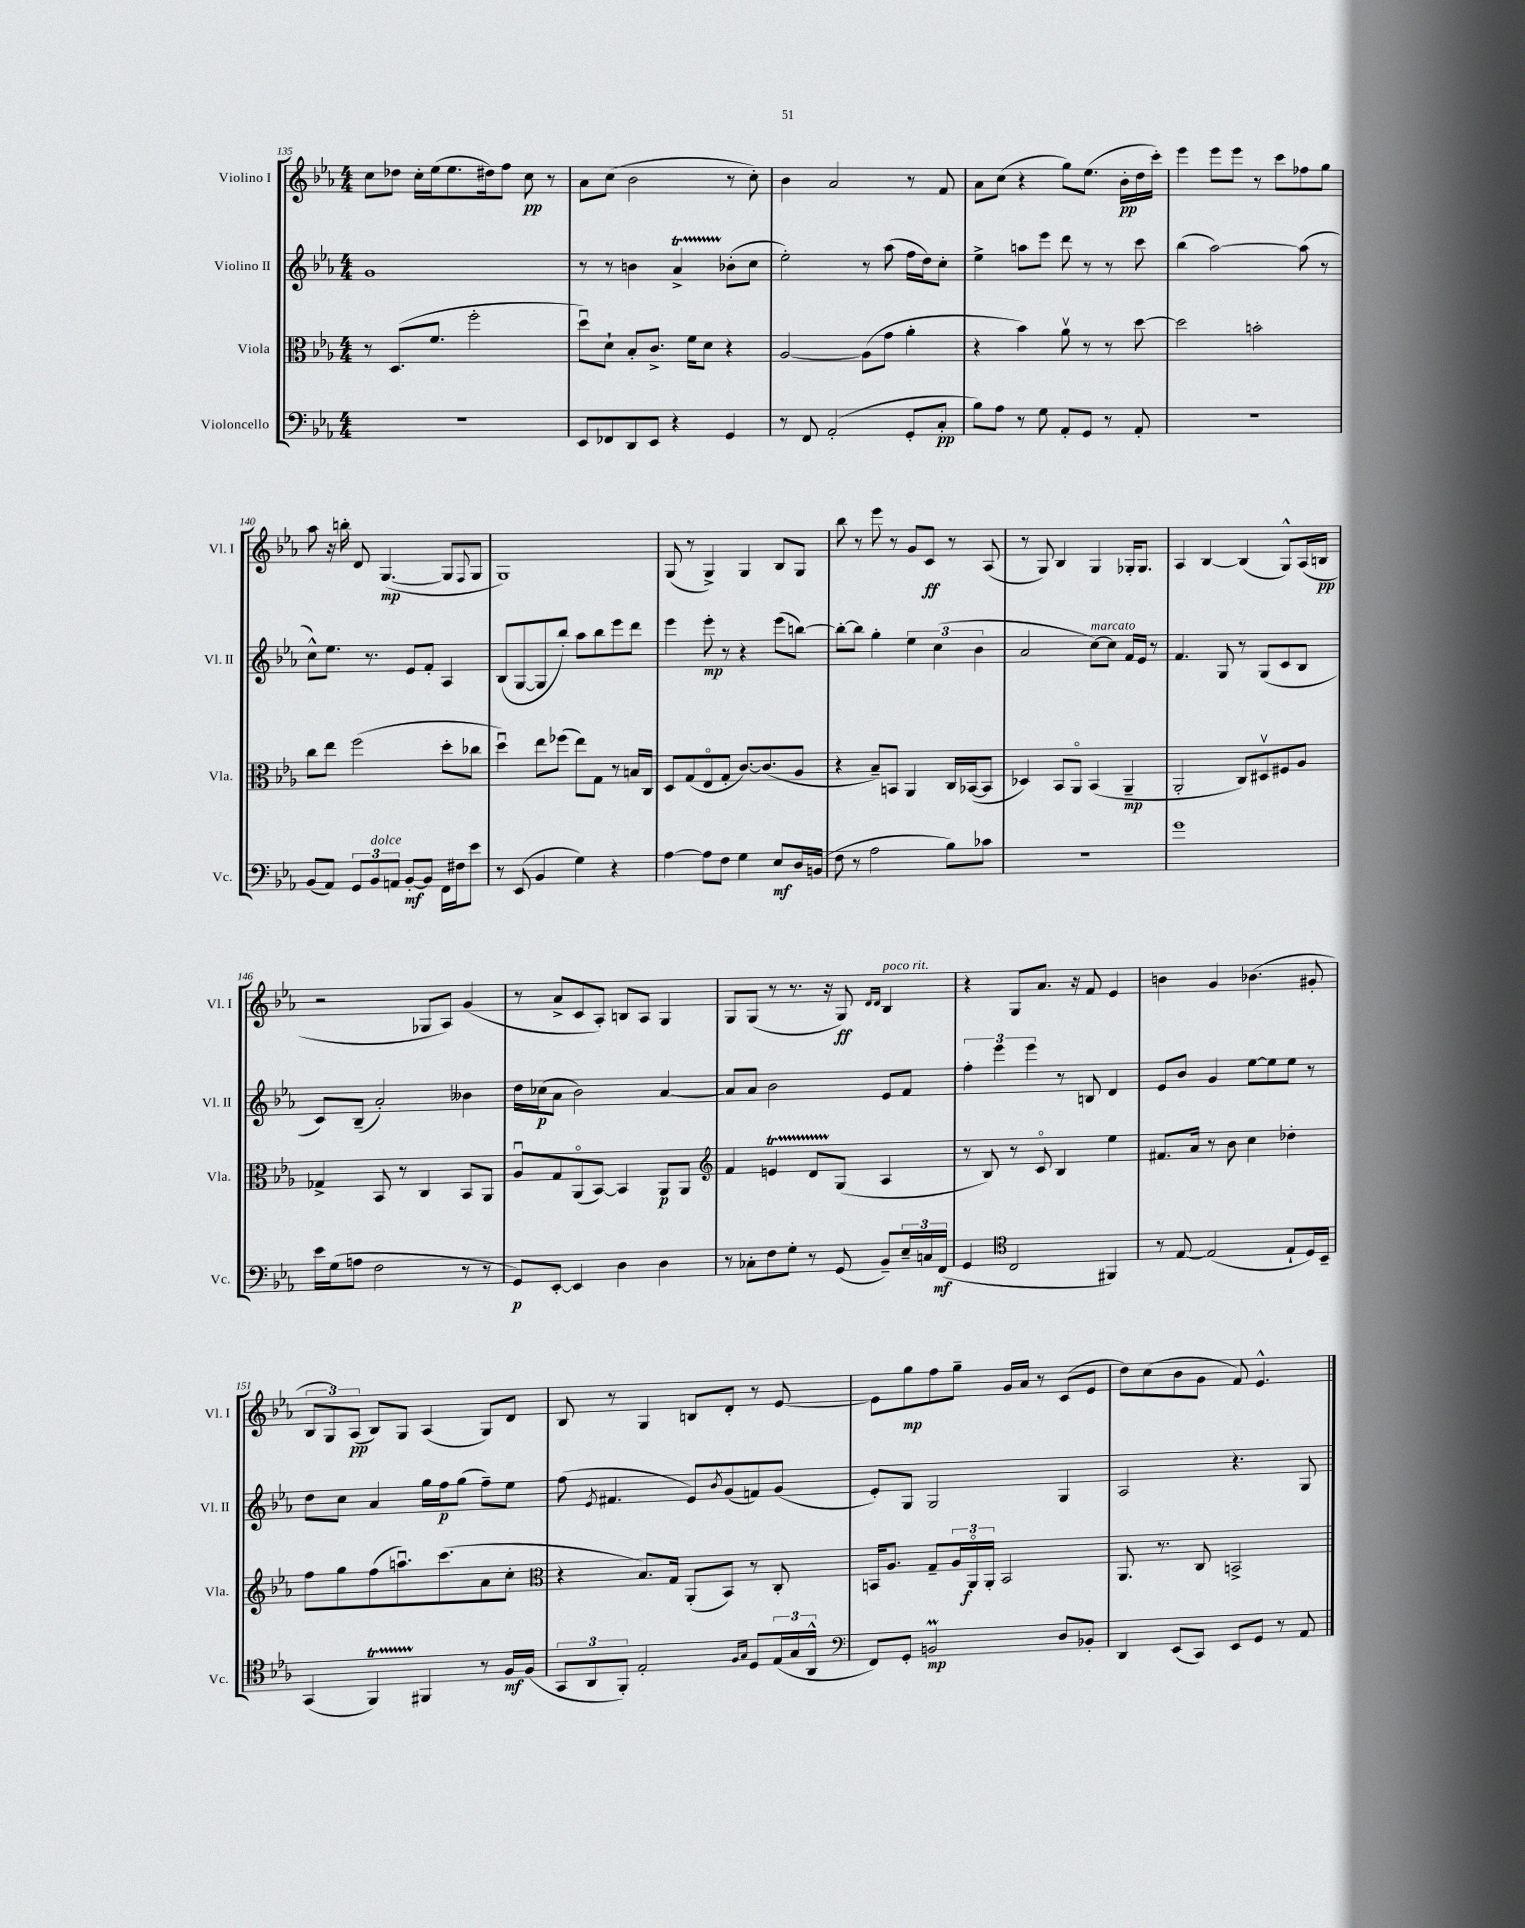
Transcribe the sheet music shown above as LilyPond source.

<<
\new StaffGroup <<
\new Staff = "s0" \with { instrumentName = "Violino I" shortInstrumentName = "Vl. I" } {
    \clef treble \key ees \major \numericTimeSignature \time 4/4
    c''8 des''8 c''16-. ees''16( ees''8. dis''16) f''8 c''8\pp r8 |
    aes'8 c''8( bes'2 r8 c''8-.) |
    bes'4 aes'2 r8 f'8 |
    aes'8 c''8( r4 g''8) ees''8.( bes'16-.\pp d''16 c'''16-.) |
    ees'''4 ees'''8 ees'''8 r8 c'''8 fes''8 g''8 |
    aes''8 r16 b''16-. d'8 g4.~\mp( g8 \appoggiatura { f8 } g8 |
    g1) |
    g8( r8 g4->) g4 bes8 g8 |
    bes''8 r8 ees'''8 r8 g'8 c'8\ff r8 aes8( |
    r8 g8) bes4 g4 ges16-. ges8. |
    aes4 bes4~ bes4( g8-^) aes16( b16\pp |
    r2 ges8 aes8) g'4( |
    r8 aes'8-> c'8 aes8-.) b8 aes8 g4 |
    g8 g8( r8 r8. r16 g8\ff) \grace { d'16 d'16 } bes4^\markup { \italic "poco rit." } |
    r4 g8 aes'8. r16 f'8 ees'4 |
    b'4 g'4 bes'4.( gis'8-. |
    \tuplet 3/2 { bes8 g8) aes8\pp( } bes8) g8 aes4( g8) d'8 |
    bes8 r8 g4 b8 d'8-. r8 ees'8~ |
    ees'8 g''8\mp f''8 g''8-- g'16 aes'16 r8 c'8( ees'8 |
    d''8) c''8( bes'8 g'8 f'8) ees'4.-^ \bar "|." |
}
\new Staff = "s1" \with { instrumentName = "Violino II" shortInstrumentName = "Vl. II" } {
    \clef treble \key ees \major \numericTimeSignature \time 4/4
    g'1 |
    r8 r8 b'4 aes'4->\startTrillSpan bes'8-.\stopTrillSpan( c''8 |
    ees''2-.) r8 aes''8( f''16 d''16) c''8-. |
    ees''4-> a''8 ees'''8 d'''8 r8 r8 c'''8 |
    bes''4( aes''2~) aes''8( r8 |
    c''8-^) ees''8. r8. ees'8 f'8-. aes4 |
    bes8( g8~ g8 bes''8-.) aes''8 bes''8 ees'''8 d'''8 |
    ees'''4 ees'''8-.\mp r8 r4 ees'''8( b''8~) |
    b''8~-. b''8 g''4-. \tuplet 3/2 { ees''4 c''4( bes'4 } |
    aes'2 c''8~^\markup { \italic "marcato" }) c''8 f'16 ees'16 r8 |
    f'4. g8 r8 g8( c'8 bes8 |
    c'8) bes8--( aes'2-.) beses'4 |
    d''16 ces''16\p( aes'8 bes'2) aes'4~ |
    aes'8 aes'8 bes'2 ees'8 f'8 |
    \tuplet 3/2 { f''4-. ees'''4 ees'''4 } r8 b8 d'4 |
    ees'8 bes'8 g'4 ees''8~ ees''8 ees''8 r8 |
    d''8 c''8 aes'4 g''16 f''16\p g''8( f''8--) ees''8 |
    f''8( \acciaccatura { ees'8 } fis'4. ees'8) \acciaccatura { bes'8 } g'8( f'8) g'8( |
    ees'8-.) g8 g2 g4 |
    aes2 r4. g8 \bar "|." |
}
\new Staff = "s2" \with { instrumentName = "Viola" shortInstrumentName = "Vla." } {
    \clef alto \key ees \major \numericTimeSignature \time 4/4
    r8 d8.( f'8. f''2-. |
    d''8\downbow) d'8-! bes8-. c'8.-> f'16 d'8 r4 |
    aes2~ aes8( g'8 aes'4-. |
    r4 bes'4) aes'8\upbow r8 r8 d''8~ |
    d''2 b'2-. |
    c''8 ees''8 f''2( d''8-. ces''8 |
    d''4\downbow) ees''8 fes''8( ees''8) g8 r8 b16 c16 |
    d8 g8( ees8\flageolet g8-. c'8.~) c'8.( aes8 |
    r4 bes8--) b,8 aes,4 c16 bes,16~( bes,8 |
    des4) bes,8 aes,8\flageolet bes,4( aes,4--\mp |
    aes,2-. c8) dis8\upbow fis8 aes8 |
    ges4-> bes,8 r8 c4 bes,8 aes,8 |
    aes8\downbow g8 aes,8\flageolet( bes,8~) bes,4 aes,8\p aes,8 |
    \clef treble f'4 e'4\startTrillSpan d'8 g8\stopTrillSpan( aes4 |
    r8 bes8) r8 c'8\flageolet bes4 ees''4 |
    fis'8. aes'16 r8 bes'8 c''4 des''4-. |
    f''8 g''8 f''8( a''8.\downbow) c'''8.( aes'8 c''8-. |
    \clef alto r4 bes8.) g16 aes,8-.( bes,8) r8 c8-. |
    b,16 aes8. g8-- \tuplet 3/2 { aes16 aes,16\flageolet\f aes,16-. } b,2 |
    aes,8. r8. c8 b,2-> \bar "|." |
}
\new Staff = "s3" \with { instrumentName = "Violoncello" shortInstrumentName = "Vc." } {
    \clef bass \key ees \major \numericTimeSignature \time 4/4
    R1 |
    ees,8 fes,8 d,8 ees,8 r4 g,4 |
    r8 f,8 aes,2-.( g,8-. c8-.\pp |
    bes8) aes8 r8 g8 aes,8-. g,8 r8 aes,8-. |
    R1 |
    bes,8( aes,8) \tuplet 3/2 { g,8 bes,8^\markup { \italic "dolce" } a,8 } bes,8~-.\mf bes,8 f,16 fis16 ees'8 |
    r8 ees,8( bes,4 g4) r4 |
    aes4~ aes8 f8 g4 ees8\mf d16 b,16( |
    f8 r8 aes2 bes8) ces'8 |
    r1 |
    g'1 |
    ees'16 g16( a8 f2 r8 r8 |
    g,8\p) ees,8~-. ees,4 d4 d4 |
    r8 ces8-. f8 g8-. r8 g,8( bes,8--) \tuplet 3/2 { ees16-- c16 f,16\mf( } |
    g,4 \clef tenor c2 fis,4) |
    r8 ees8~ ees2( ees8-! d16) bes,16-- |
    g,4( f,4\startTrillSpan) fis,4\stopTrillSpan r8 f16\mf f16( |
    \tuplet 3/2 { g,8 aes,8 f,8-.) } ees2-. \grace { f16 g16 } d8 \tuplet 3/2 { ees16( g16 aes,16-^ } |
    \clef bass f,8) g,8-. b,2\prall\mp d8 bes,8-. |
    d,4 ees,8( c,8) ees,8 g,8 r8 aes,8 \bar "|." |
}
>>
>>
\layout { \context { \Score currentBarNumber = #135 } }
